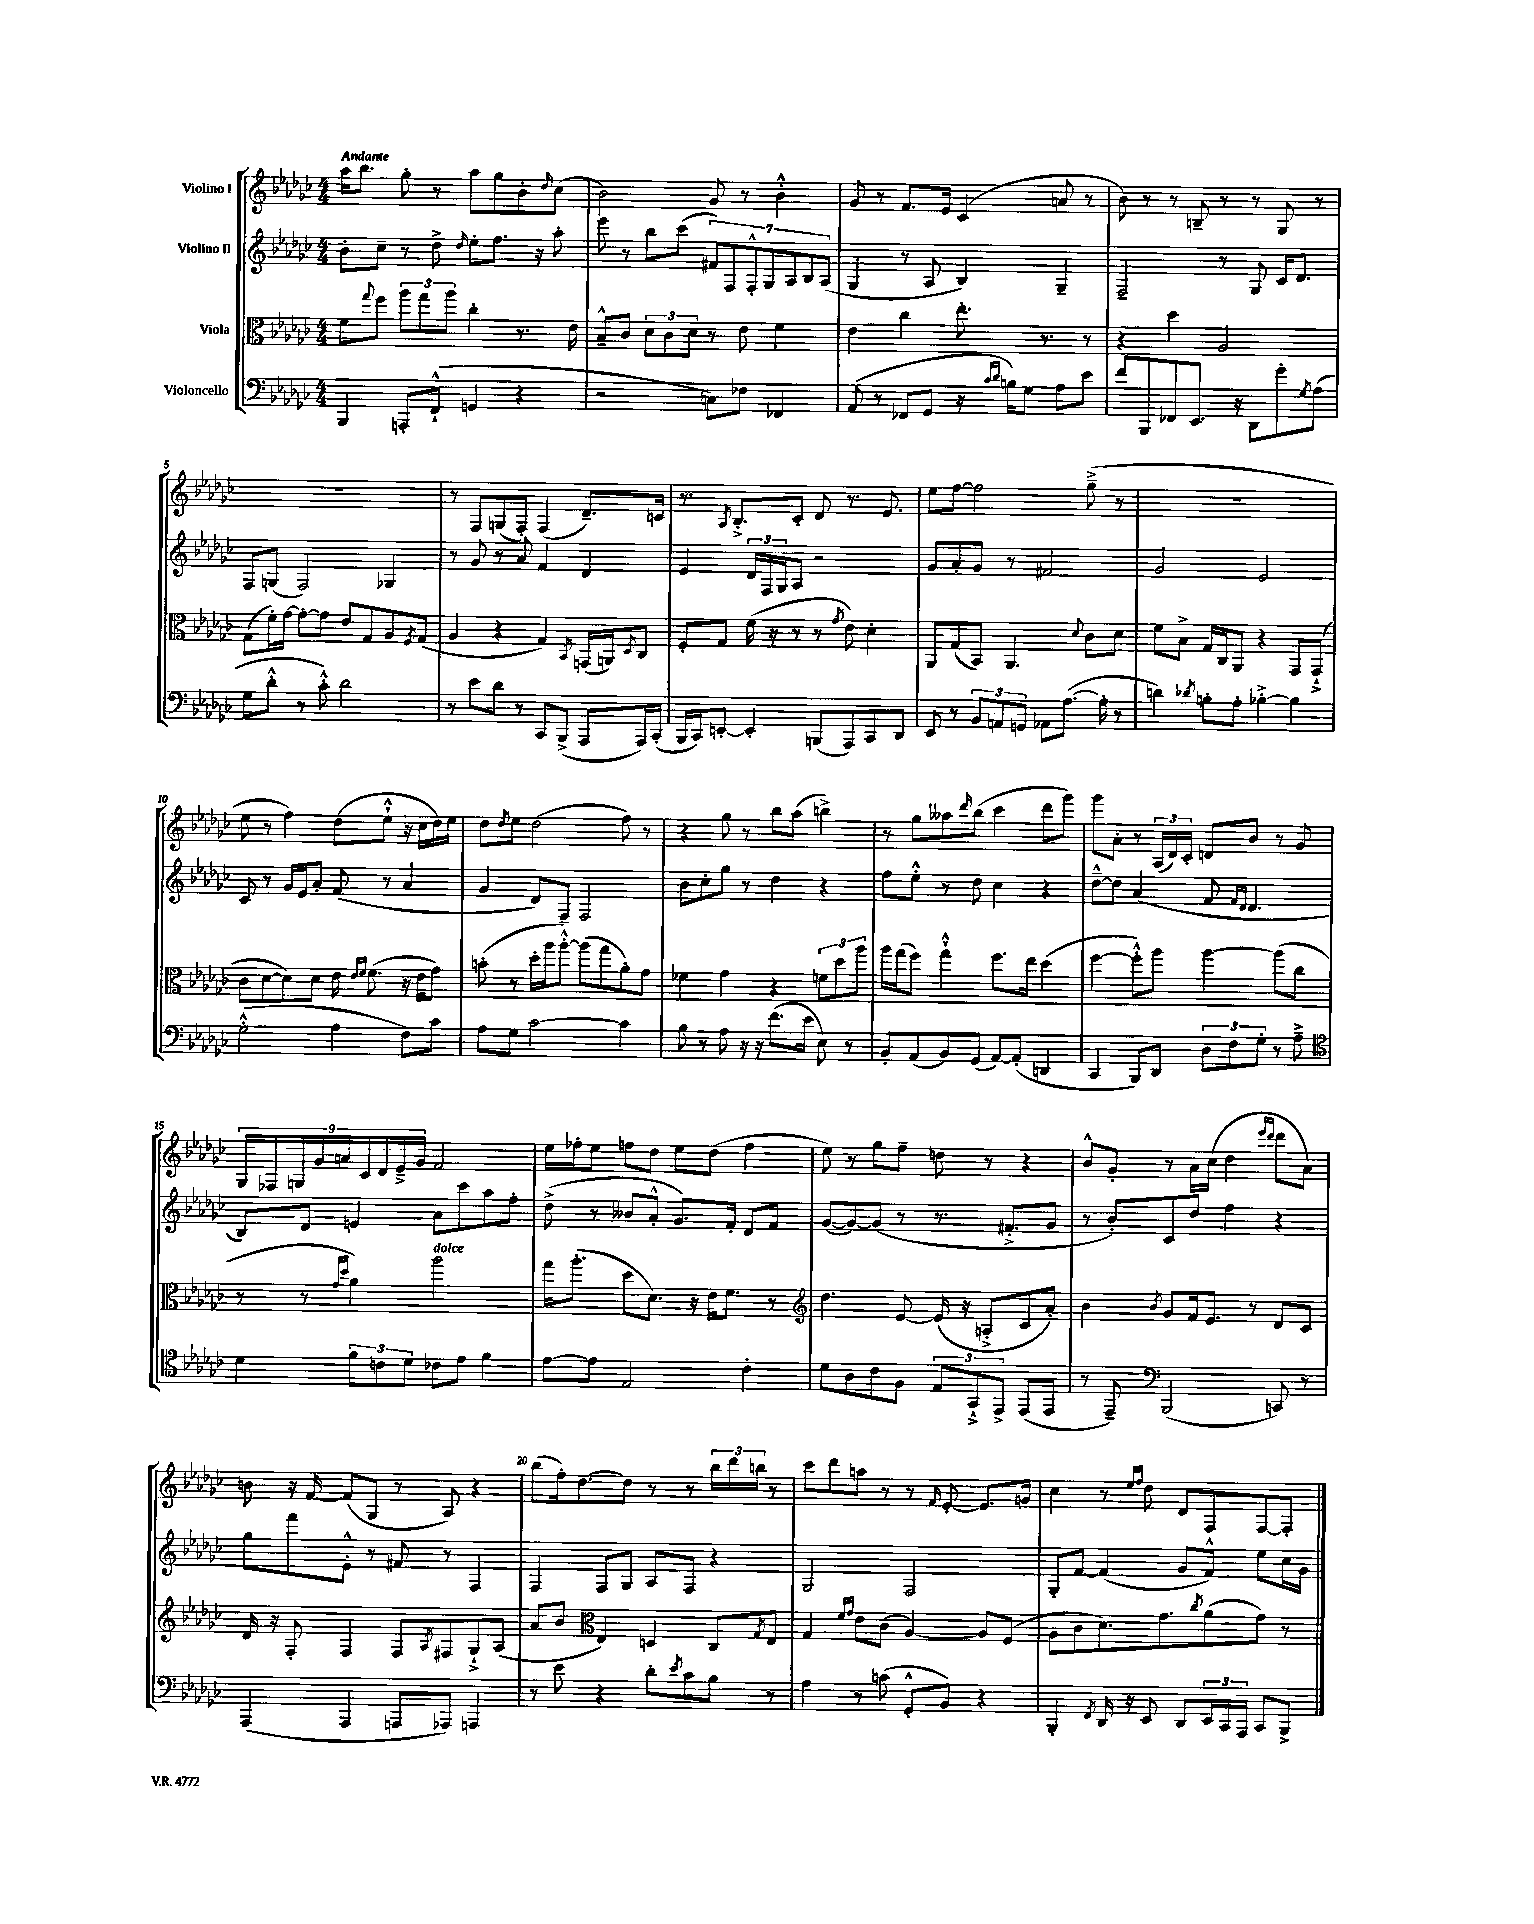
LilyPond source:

<<
\new StaffGroup <<
\new Staff = "s0" \with { instrumentName = "Violino I" } {
    \clef treble \key ges \major \numericTimeSignature \time 4/4 \tempo "Andante"
    aes''16 bes''8. ges''8-. r8 aes''8 ges''8 bes'8-. \grace { des''16 } ces''8( |
    bes'2) ges'8 r8 bes'4-.-^ |
    ges'8 r8 f'8. ees'16 ces'4( a'8 r8 |
    bes'8) r8 r8 b8-- r8 r8 ges8 r8 |
    R1 |
    r8 f8 g8( f8-.) f4( des'8.--) c'16 |
    r8. \acciaccatura { aes8 } bes8.-.-> ces'8-. des'8 r8. ees'8. |
    ees''8 f''8~ f''2 ges''8--->( r8 |
    R1 |
    ees''8 r8 f''4) des''8( ees''8-!-^ r16 ces''16 des''16) ees''16 |
    des''8 \acciaccatura { des''8 } ees''8 des''2( f''8) r8 |
    r4 ges''8 r8 bes''8 aes''8( b''4->) |
    r8 ges''8 aeses''8 \grace { des'''16 } bes''8( ces'''4 des'''8 ges'''8) |
    ges'''8 aes'8-. r8 \tuplet 3/2 { aes16( des'16) ces'16-. } d'8 bes'8 r8 ges'8 |
    \tuplet 9/8 { ges16 fes16 g16 ges'16 a'16 ces'16 des'16 ees'16---> ges'16 } f'2 |
    ees''16 fes''16-. ees''8 f''8 des''8 ees''8 des''8( f''4 |
    ees''8) r8 ges''8 f''8-- d''8 r8 r4 |
    bes'8-^ ges'8-. r8 aes'16 ces''16( des''4 \grace { ees'''16 des'''16 } des'''8 aes'8) |
    b'8 r16 f'16~ f'8( ges8 r8 aes8) r4 |
    bes''8( f''16-.) des''8.~ des''8 r8 r8 \tuplet 3/2 { bes''16 des'''16 b''16 } r8 |
    ces'''8 des'''8 a''8 r8 r8 \grace { f'16 } ees'8~-. ees'8. g'16 |
    ces''4 r8 \grace { ees''16 f''16 } des''8 des'8 f8 f8~ f8-. \bar "|." |
}
\new Staff = "s1" \with { instrumentName = "Violino II" } {
    \clef treble \key ges \major \numericTimeSignature \time 4/4
    bes'8-. ces''8-- r8 des''8-> \grace { des''16 } ees''8-. f''8. r16 aes''8-. |
    ees'''8 r8 bes''8 ces'''8( \tuplet 7/4 { fis'8) f8 f8-.-^ ges8 aes8 bes8 aes8( } |
    ges4 r8 aes8 bes4) ges4-- |
    f2-- r8 ges8 ces'16 des'8. |
    f8 g8( f2) ges4 |
    r8 ges'8 r8 aes'8 f'4 des'4 |
    ees'4 \tuplet 3/2 { des'16 f16 ges16 } aes8 r2 |
    ges'8 aes'8-. ges'8 r8 fis'2 |
    ges'2 ees'2 |
    ces'8 r8 ges'16 ees'16 aes'8-. f'8( r8 aes'4 |
    ges'4 des'8) f8-- f2 |
    bes'8 ces''8-. ges''8 r8 des''4 r4 |
    f''8 ees''8-.-^ r8 des''8 ces''4 r4 |
    des''8~---^ des''8 aes'4( f'8 \grace { f'16 des'16 } des'4. |
    bes8) des'8 e'4 aes'8 ces'''8 aes''8 f''8-. |
    des''8->( r8 beses'8 aes'8-.-^ ges'8.) f'16-. des'8 f'8 |
    ges'8~( ges'8~) ges'8( r8 r8. fis'8.-.-> ges'8 |
    r8 bes'8-.) ces'8 des''8 f''4 r4 |
    ges''8 f'''8 ees'8-.-^ r8 fis'8 r8 f4 |
    f4 f8 ges8 aes8 f8 r4 |
    ges2 f2 |
    ges8-. f'8~ f'4( ges'8 f'8-^) ees''8 ces''16 ges'16 \bar "|." |
}
\new Staff = "s2" \with { instrumentName = "Viola" } {
    \clef alto \key ges \major \numericTimeSignature \time 4/4
    f'8 \appoggiatura { ges''8 } f''8 \tuplet 3/2 { aes''8 ges''8 aes''8 } ces''4-. r8. ees'16 |
    bes8---^ ces'8 \tuplet 3/2 { des'8 ces'8 des'8 } r8 ees'8 f'4 |
    ees'4 ces''4 ees''8.-. r8. r8 |
    r4 des''4 aes2 |
    ges8( f'16-.) ges'16~ ges'8~-. ges'8 ees'8 ges8 aes8 \acciaccatura { f8 } ges8( |
    aes4 r4 ges4) \acciaccatura { bes,8 } g,16( a,16) \acciaccatura { des8 } ces8 |
    f8-. ges8 f'16( r16 r8 r8 \acciaccatura { ges'8 } ees'8) des'4-. |
    aes,8 ges8( bes,8) aes,4. \appoggiatura { des'8 } ces'8 des'8 |
    f'8 bes8-> ges16 ces16 aes,8 r4 ges,8 ges,8-!->( |
    ces'8 des'8~ des'8) des'8 ees'16 \grace { ees'16 f'16 } f'8.( r16 ees'16 ges'8) |
    b'8-.( r8 des''16-. aes''16 aes''8~-.-^) aes''8( ges''8 aes'8-.) ges'8 |
    fes'4 ges'4 r4 \tuplet 3/2 { f'8 des''8 aes''8 } |
    aes''16 ges''16( f''8) ges''4-!-^ f''8. ees''16 des''4( |
    f''4~ f''8-.-^) aes''8 aes''4~ aes''8( ces''8 |
    r8 r8 \grace { ges'16 des''16 } aes'4) aes''2^\markup { \italic "dolce" } |
    ges''16 aes''8.-.( des''8 des'8.) r16 ees'16 f'8. r8 |
    \clef treble des''4. ees'8~ ees'16( r16 a8-.-> ces'8 aes'8-.) |
    bes'4 \acciaccatura { bes'8 } ges'8 f'16 ees'8. r8 des'8 ces'8 |
    des'16 r16 f8-. f4 f8 \acciaccatura { aes8 } fis8 ges8-!-> aes8( |
    aes'8 bes'8 \clef alto ees4) d4 ces8 \acciaccatura { ges8 } ees8 |
    ges4 \grace { f'16 ges'16 } ees'8 ces'8( aes4~) aes8 f8( |
    aes8 ces'8 des'8.) ges'8. \acciaccatura { ces''8 } aes'8( ges'8) r8 \bar "|." |
}
\new Staff = "s3" \with { instrumentName = "Violoncello" } {
    \clef bass \key ges \major \numericTimeSignature \time 4/4
    bes,,4 a,,8-. f,8-!-^( g,4 r4 |
    r2 c8) fes8 fes,4 |
    aes,8( r8 fes,8 ges,8 r16 \grace { ces'16 des'16 } b16) ges8 aes8 ees'8 |
    f'8 bes,,8 fes,8 ees,8. r16 des,8 ges'8-. \acciaccatura { ges8 } aes8( |
    ges8 des'8-.-^ r8 ces'8-.-^) des'2 |
    r8 ees'8 des'8 r8 ces,8 bes,,8->( aes,,8 aes,,16) ces,16-.( |
    bes,,16 ces,16) e,8~-. e,4-. b,,8( aes,,8) ces,8 des,8 |
    ees,8 r8 \tuplet 3/2 { bes,8 a,8 g,8 } aes,8 aes8.~( aes16-. r8 |
    d'4) \acciaccatura { des'8 } b8-. aes8-. bes4~-.-> bes4 |
    ges2-.-^( aes4 f8) ces'8 |
    aes8 ges8 ces'2~ ces'4 |
    bes8 r8 aes8 r16 r16 f'8.( ees'16 ees8) r8 |
    bes,8-. aes,8( bes,8) ges,8( aes,8~) aes,8-.( d,4 |
    ces,4 bes,,8) des,8 \tuplet 3/2 { des8 f8 ges8-. } r8 aes8---> |
    \clef tenor des'4 \tuplet 3/2 { f'8 c'8 des'8 } ces'8 ees'8 f'4 |
    ees'8~ ees'8 ees2 ces'4-. |
    des'8 aes8 ces'8 f8 \tuplet 3/2 { ees8 ges,8-!-> ees,8-> } ees,8( ees,8 |
    r8 ees,8--) \clef bass bes,,2( c,8) r8 |
    aes,,4( aes,,4 a,,8 aes,,8) a,,4 |
    r8 ees'8 r4 des'8-. \acciaccatura { ees'8 } ces'8 bes8 r8 |
    aes4 r8 c'8( ges,8-.-^ bes,8) r4 |
    bes,,4-. \acciaccatura { f,8 } des,16 r16 ees,8 des,8 \tuplet 3/2 { ees,16 ces,16 aes,,16 } ces,8 bes,,8-> \bar "|." |
}
>>
>>
\layout { \context { \Score \override BarNumber.break-visibility = ##(#f #t #t) barNumberVisibility = #(every-nth-bar-number-visible 5) } }
